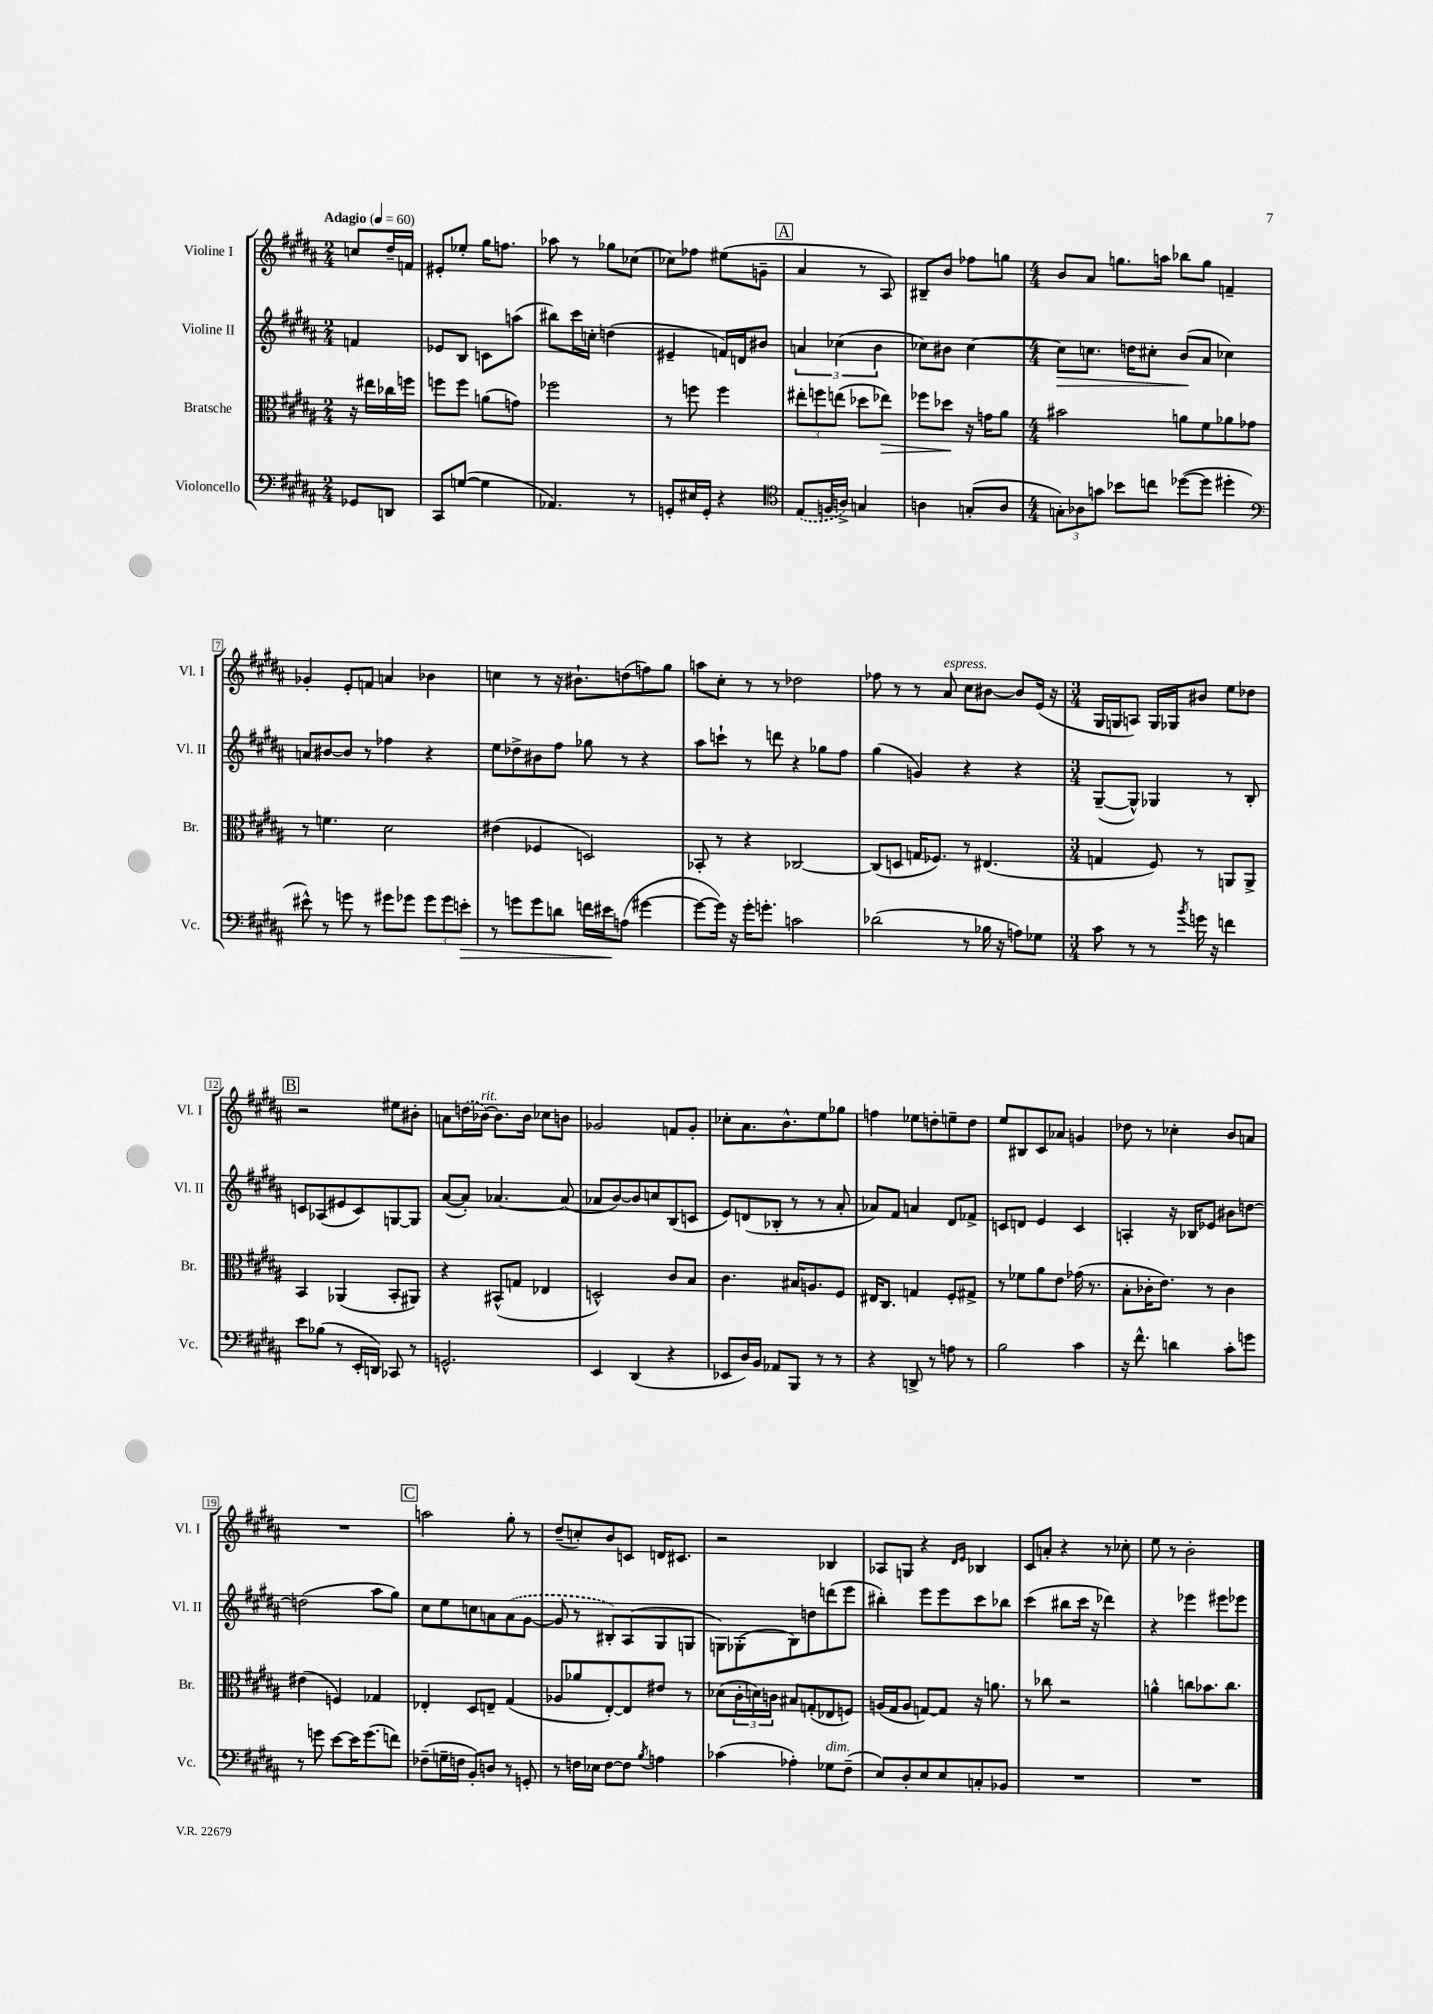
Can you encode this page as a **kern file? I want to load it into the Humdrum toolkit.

**kern	**dynam	**kern	**dynam	**kern	**dynam	**kern
*part4	*part4	*part3	*part3	*part2	*part2	*part1
*staff4	*staff4	*staff3	*staff3	*staff2	*staff2	*staff1
*I"Violoncello	*	*I"Bratsche	*	*I"Violine II	*	*I"Violine I
*I'Vc.	*	*I'Br.	*	*I'Vl. II	*	*I'Vl. I
*clefF4	*	*clefC3	*	*clefG2	*	*clefG2
*k[f#c#g#d#a#]	*	*k[f#c#g#d#a#]	*	*k[f#c#g#d#a#]	*	*k[f#c#g#d#a#]
*M2/4	*	*M2/4	*	*M2/4	*	*M2/4
*MM60	*	*MM60	*	*MM60	*	*MM60
=	=	=	=	=	=	=
!	!	!	!	!	!	!LO:TX:a:B:t=Adagio
8GG-X/L	.	16r	.	4fn/	.	8ccn/L
.	.	16ee#X\LL	.	.	.	.
8DDn/J	.	16cc-X\	.	.	.	16dd#~/L
.	.	16ffn\JJ	.	.	.	16fn/JJ
=1	=1	=1	=1	=1	=1	=1
8CC#/L	.	8ffn\L	.	8e-X/L	.	8e#X'/L
([8Gn/J	.	8ff\J	.	8B/J	.	8ee-X'/J
4G\]	.	(8an\L	.	8cn\L	.	16gg#\KL
.	.	.	.	.	.	8.ffn\J
.	.	8gn\J)	.	(8aan\J	.	.
=2	=2	=2	=2	=2	=2	=2
4.AA-X/)	.	2ff-X\	.	8bb#X\L)	.	8aa-X\
.	.	.	.	16ccc#\L	.	8r
.	.	.	.	16ccn'\JJ	.	.
.	.	.	.	(4ddn\	.	8gg-X\L
8r	.	.	.	.	.	(8cc-X\J
=3	=3	=3	=3	=3	=3	=3
8GGn'/L	.	8r	.	4e#X~/	.	8cc-X\L)
16E#X/L	.	8ffn\	.	.	.	8ff-X\J
16GG'/JJ	.	.	.	.	.	.
4r	.	4ff\	.	16fn/LL)	.	(8ee#X\L
.	.	.	.	16dn/J	.	.
.	.	.	.	8b#X/J	.	8gn~\J
!!LO:REH:place=s1:t=A
=4	=4	=4	=4	=4	=4	=4
*clefC4	*	*	*	*	*	*
(8E/L	.	12ee#X'\L	.	6an/	.	4a#/
.	.	12ffn\	.	.	.	.
16Fn/L	.	.	.	.	.	.
.	.	(12een\J	.	(6cc-X\	.	.
16An^/JJ)	.	.	.	.	.	.
4Gn/	.	8dd-X\L	.	.	.	8r
.	.	.	.	6b\	.	.
!	!	!	!LO:HP:b	!	!	!
.	.	8ee-X\J)	>	.	.	8A#/)
=5	=5	=5	=5	=5	=5	=5
4An\	.	8ff-X\L	.	8cc-X\L)	.	8B#X~/L
.	.	8dd-X\J	.	8b#X\J	.	8b/J
(8Gn'/L	.	16r	]	[4cc-\	.	8ff-X\L
.	.	16gn\KL	.	.	.	.
8A/J	.	8a#\J	.	.	.	8ggn\J
=6	=6	=6	=6	=6	=6	=6
*M4/4	*	*M4/4	*	*M4/4	*	*M4/4
!	!	!	!	!	!LO:HP:b	!
12Gn'\L)	.	2b#X\	.	8cc-\L]	>	8b/L
12A-X\	.	.	.	.	.	.
.	.	.	.	8.ccn\J	.	8a#/J
12gn\J	.	.	.	.	.	.
8b-X\L	.	.	.	.	.	8.ggn\L
.	.	.	.	16ddn\KL	.	.
8ccn\J	.	.	.	8cc#X'\J	.	.
.	.	.	.	.	.	16aan\Jk
([8dd-X\L	.	8an\L	.	(8b/L	.	8bb-X\L
8dd-\J]	.	8f#\	.	8a#/J	]	8gg\J
4dd#X'\	.	8a-X\	.	4cc-X\)	.	4fn~/
.	.	8g-X\J	.	.	.	.
!!LO:LB:g=z
=7	=7	=7	=7	=7	=7	=7
*clefF4	*	*	*	*	*	*
8e#X^^\)	.	8r	.	8an/L	.	4g-X'/
8r	.	4.fn\	.	[8b#X/	.	.
8gn\	.	.	.	8b#/J]	.	8e'/L
8r	.	.	.	8r	.	8fn/J
8g#X\L	.	2d#\	.	4ff-X\	.	4an/
8g-X\J	.	.	.	.	.	.
12g-\L	.	.	.	4r	.	4b-X\
12g-\	.	.	.	.	.	.
!	!LO:HP:b	!	!	!	!	!
12en'\J	>	.	.	.	.	.
=8	=8	=8	=8	=8	=8	=8
8r	.	(4e#X\	.	8ee\L	.	4ccn\
8gn\L	.	.	.	8dd-X^\	.	.
8g\	.	4F-X/	.	8b#X\	.	8r
8dn\J	.	.	.	8ff#\J	.	16r
.	.	.	.	.	.	8.b#X`\L
16fn\LL	.	2Dn/)	.	8gg-X\	.	.
16e#X\J	.	.	.	.	.	.
(8An\J	]	.	.	8r	.	(8ddn\
[4g#X\	.	.	.	4r	.	8ffn\)
.	.	.	.	.	.	8gg#\J
=9	=9	=9	=9	=9	=9	=9
8g#\L_	.	8BB-X'/	.	8aa#\L	.	8aan\L
16g#\Jk])	.	8r	.	8cccn`\J	.	8cc#'\J
16r	.	.	.	.	.	.
16g#'\KL	.	4r	.	8r	.	8r
8.gn'\J	.	.	.	.	.	.
.	.	.	.	8dddn\	.	8r
2cn\	.	[2C-X/	.	4r	.	2dd-X\
.	.	.	.	8gg-X\L	.	.
.	.	.	.	8ff#\J	.	.
=10	=10	=10	=10	=10	=10	=10
(2d-X\	.	(8C-/L]	.	(4gg#\	.	8ff-X\
.	.	8Dn/J	.	.	.	8r
.	.	16Gn/KL	.	4gn/)	.	8r
.	.	8.F-X/J)	.	.	.	.
!	!	!	!	!	!	!LO:TX:a:i:t=espress.
.	.	.	.	.	.	8a#/
8r	.	8r	.	4r	.	8cc#\L
16B-X\	.	(4.E#X/	.	.	.	[8b#X\J
16r	.	.	.	.	.	.
8An\L)	.	.	.	4r	.	8b#/L]
8G-X\J	.	.	.	.	.	(16e/Jk
.	.	.	.	.	.	16r
=11	=11	=11	=11	=11	=11	=11
*M3/4	*	*M3/4	*	*M3/4	*	*M3/4
8c#\	.	4Gn/	.	([8G#~/L	.	16G#/LL
.	.	.	.	.	.	16Gn/J
8r	.	.	.	8G#^^/J])	.	8An/J)
8r	.	8F#/)	.	4G-X/	.	16G/LL
.	.	.	.	.	.	16G-X/J
8qb/	.	.	.	.	.	.
16gn\	.	8r	.	.	.	8b#X/J
16r	.	.	.	.	.	.
4fn\	.	8AAn/L	.	8r	.	8ee\L
.	.	8AA^/J	.	8B'/	.	8dd-X\J
!!LO:LB:g=z
!!LO:REH:place=s1:t=B
=12	=12	=12	=12	=12	=12	=12
8e\L	.	4BB/	.	8cn/L	.	2r
(8B-X\J	.	.	.	(8A-X/	.	.
8r	.	(4AA-X/	.	8e#X/	.	.
16EE'/LL	.	.	.	8c/)	.	.
16DDn/JJ)	.	.	.	.	.	.
8CC-X/	.	8BB'/L	.	[8Gn/	.	8ee#X\L
8r	.	8AA#X/J)	.	8G/J]	.	8b#X'\J
=13	=13	=13	=13	=13	=13	=13
2.GGn^^/	.	4r	.	([8a#/L	.	8an\L
.	.	.	.	8a#'/J])	.	(16ddn\L
!	!	!	!	!	!	!LO:TX:a:i:t=rit.
.	.	.	.	.	.	[16b-X\JJ)
.	.	(8BB#X^^/L	.	[4.a-X/	.	8.b-\L]
.	.	8Gn/J	.	.	.	.
.	.	.	.	.	.	16b-\Jk
.	.	4E-X/	.	.	.	8cc-X\L
.	.	.	.	(8a-/]	.	8bn\J
=14	=14	=14	=14	=14	=14	=14
4EE/	.	2Dn^^/)	.	8a-X/L	.	2g-X/
.	.	.	.	[8b/)	.	.
(4DD#/	.	.	.	8b/]	.	.
.	.	.	.	8ccn/	.	.
4r	.	8c#/L	.	(8B/	.	8fn/L
.	.	8B/J	.	8cn/J	.	8g-'/J
=15	=15	=15	=15	=15	=15	=15
8EE-X/L	.	4.c#\	.	8e/L)	.	8cc-X'\L
16D#/L)	.	.	.	(8dn/	.	8.a#\
16BB/JJ	.	.	.	.	.	.
8AA-X/L	.	.	.	8B-X'/J	.	.
.	.	.	.	.	.	8.b^^\
8BBB/J	.	16B#X/KL	.	8r	.	.
.	.	8.An/	.	.	.	.
8r	.	.	.	8r	.	8ee\
8r	.	8F#/J	.	8a#'/	.	8gg-X\J
=16	=16	=16	=16	=16	=16	=16
4r	.	16E#X/KL	.	8a-X/L)	.	4ffn\
.	.	8.C#/J	.	.	.	.
.	.	.	.	8f#/J	.	.
8DDn^/	.	4Gn/	.	4an/	.	8ee-X\L
8r	.	.	.	.	.	8ddn'\
8An\	.	8F#'/L	.	8d#/L	.	8een~\
8r	.	8G#X^/J	.	8f-X^/J	.	8dd\J
=17	=17	=17	=17	=17	=17	=17
2B\	.	8r	.	8cn/L	.	8ee/L
.	.	8f-X\L	.	8dn/J	.	8B#X/
.	.	8a#\	.	4e/	.	8c#/
.	.	8e\J	.	.	.	8a-X/J
4c#\	.	(16g-X\	.	4c/	.	4gn/
.	.	8.r	.	.	.	.
=18	=18	=18	=18	=18	=18	=18
16r	.	8B'\L	.	4An'/	.	8dd-X\
8.f#^^\	.	.	.	.	.	.
.	.	16c-X'\K	.	.	.	8r
.	.	8.e\J)	.	.	.	.
4dn\	.	.	.	16r	.	4cc-X'\
.	.	.	.	16B-X/KL	.	.
.	.	8r	.	8e-X/J	.	.
8c#'\L	.	4c-\	.	8b#X\L	.	8b/L
8gn\J	.	.	.	[8ddn\J	.	8an/J
!!LO:LB:g=z
=19	=19	=19	=19	=19	=19	=19
8r	.	(4e#X\	.	(2ddn\]	.	2.r
8gn\	.	.	.	.	.	.
[8e\L	.	4Fn/)	.	.	.	.
16e\K]	.	.	.	.	.	.
(8.g\	.	.	.	.	.	.
.	.	4G-X/	.	8aa#\L	.	.
8fn\J)	.	.	.	8gg#\J)	.	.
!!LO:REH:place=s1:t=C
=20	=20	=20	=20	=20	=20	=20
(8F-X~\L	.	4E-X'/	.	8cc#\L	.	2aan\
16Gn~\L	.	.	.	8ee\	.	.
16Fn\JJ	.	.	.	.	.	.
8BB'/L)	.	8D#/L	.	8ccn\	.	.
8Dn/J	.	8En~/J	.	8an\	.	.
8r	.	(4G#/	.	(8a\	.	8gg#'\
8GGn'/	.	.	.	[8g#\J	.	8r
=21	=21	=21	=21	=21	=21	=21
8r	.	8A-X/L	.	8g#/]	.	(8dd#~/L
16Fn\LL	.	8a-X/	.	8r	.	8ccn'/)
16E-X\JJ	.	.	.	.	.	.
[8F\L	.	[8E'/)	.	8B#X'/L)	.	8b/
8F\J]	.	8E/]	.	(8A#/	.	8cn/J
8qB/	.	.	.	.	.	.
4An\	.	8e#X/J	.	8G#/	.	16dn/KL
.	.	.	.	.	.	8.c#X/J
.	.	8r	.	8Gn/J	.	.
=22	=22	=22	=22	=22	=22	=22
(4c-X\	.	(8d-X\L	.	8Gn\L)	.	2r
.	.	24c#'\L	.	(8G-X'\	.	.
.	.	24dn\)	.	.	.	.
.	.	24cn\JJ	.	.	.	.
4A-X'\)	.	8B#X/L	.	8B\)	.	.
.	.	(8Gn'/	.	8ddn\	.	.
!LO:TX:a:i:t=dim.	!	!	!	!	!	!
8G-X\L	.	8E-X/	.	(8dddn\	.	4B-X/
(8F#~\J	.	8Fn/J)	.	8eee\J	.	.
=23	=23	=23	=23	=23	=23	=23
8E/L)	.	(16An/LL	.	4bb#X'\)	.	8A-X/L
.	.	16G#/J	.	.	.	.
8D#'/	.	8A/J	.	.	.	8Gn/J
8E/	.	[8Gn/L)	.	8eee\L	.	4r
8E/	.	8G/J]	.	8eee\	.	.
.	.	.	.	.	.	16qqd#/LL
.	.	.	.	.	.	16qqe/JJ
8Cn'/	.	16r	.	8ccc#\	.	4B-X/
.	.	8.an\	.	.	.	.
8BB-X/J	.	.	.	8bb-X\J	.	.
=24	=24	=24	=24	=24	=24	=24
2.r	.	8r	.	(4ccc#\	.	8c#/L
.	.	8cc-X\	.	.	.	8an'/J
.	.	2r	.	8bb#X\L	.	4r
.	.	.	.	16ccc#\Jk	.	.
.	.	.	.	16r	.	.
.	.	.	.	4ddd-X\)	.	8r
.	.	.	.	.	.	8cc-X'\
=25	=25	=25	=25	=25	=25	=25
2.r	.	4an^^\	.	4r	.	8ee\
.	.	.	.	.	.	8r
.	.	8ccn\L	.	4eee-X\	.	2b'\
.	.	8.b-X\	.	.	.	.
.	.	.	.	8eee#X\L	.	.
.	.	8.cc\J	.	.	.	.
.	.	.	.	8eee-X\J	.	.
==	==	==	==	==	==	==
*-	*-	*-	*-	*-	*-	*-
